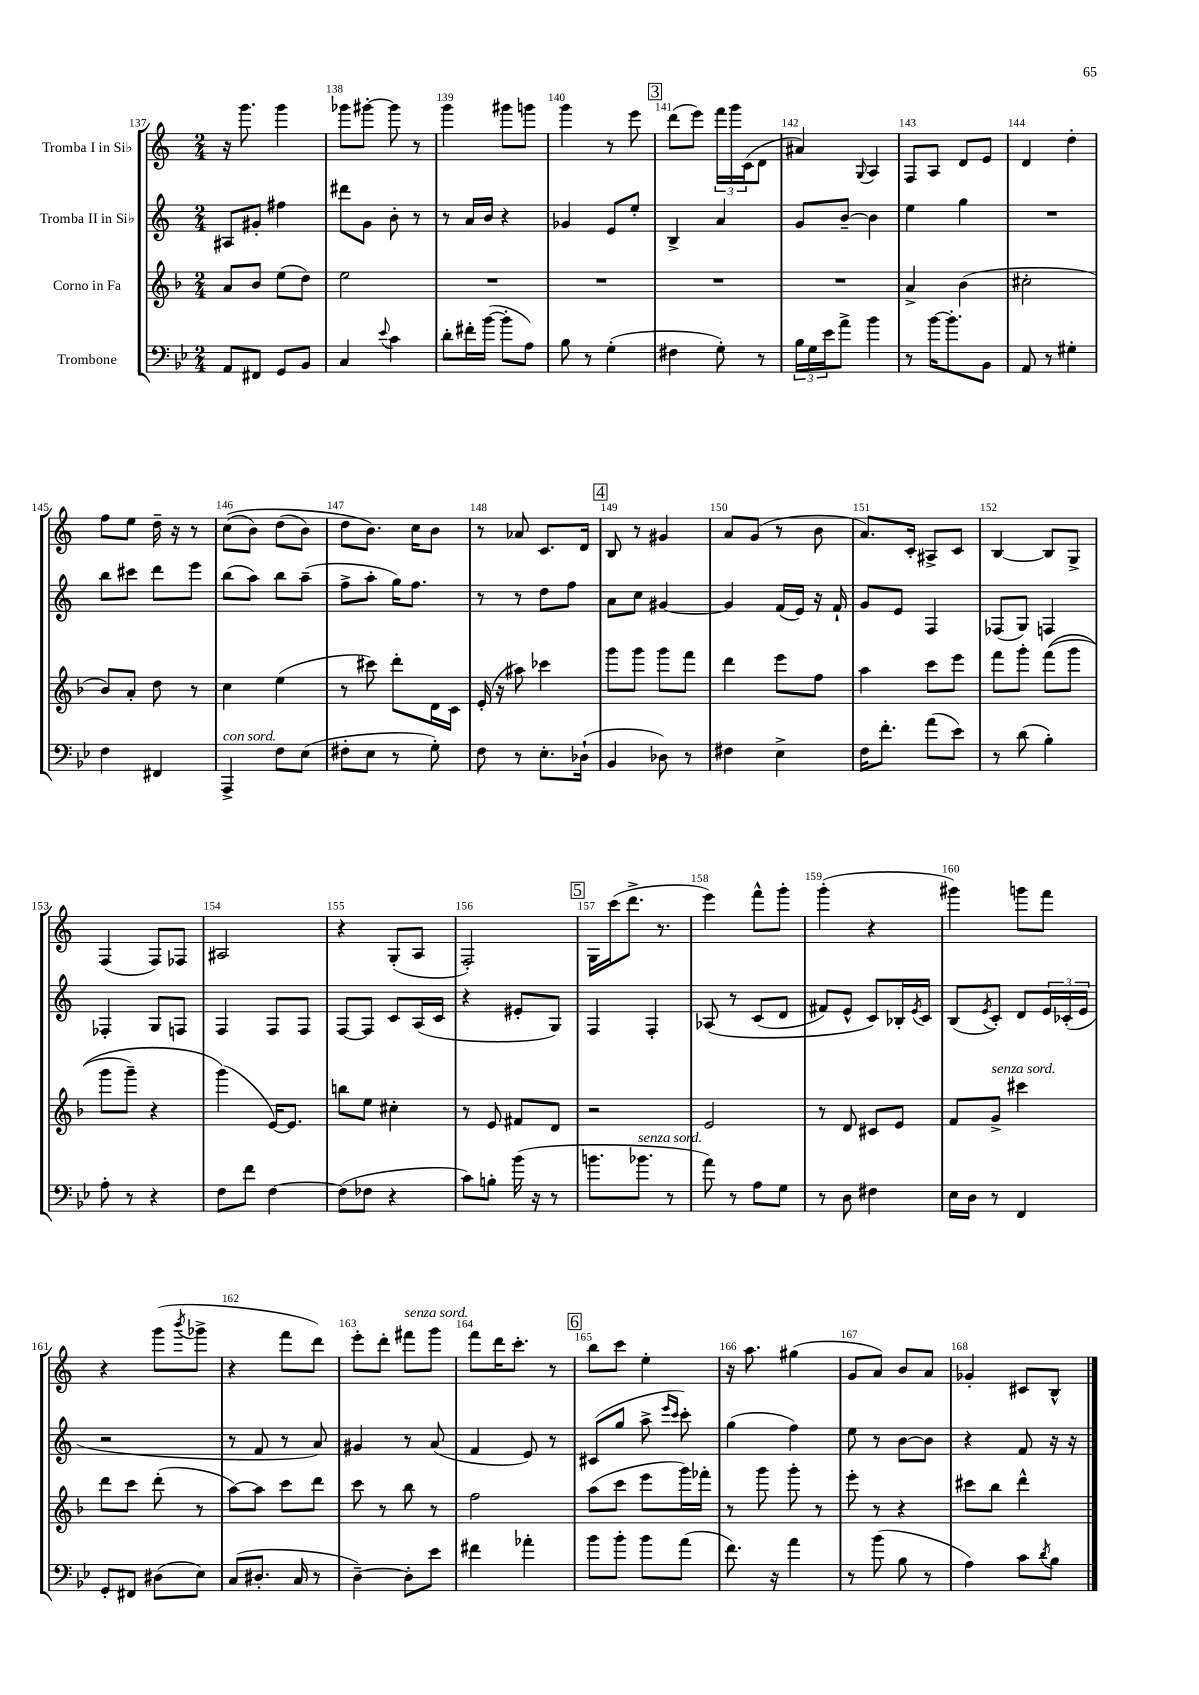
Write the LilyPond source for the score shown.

<<
\new StaffGroup <<
\new Staff = "s0" \with { instrumentName = "Tromba I in Sib" } {
    \clef treble \key c \major \numericTimeSignature \time 2/4
    r16 g'''8. g'''4 |
    ges'''8 gis'''8~-. gis'''8 r8 |
    g'''4 gis'''8 g'''8 |
    g'''4 r8 e'''8 |
    \mark \markup { \box "3" } d'''8( e'''8) \tuplet 3/2 { f'''16 g'''16 c'16( } d'8 |
    ais'4) \appoggiatura { g8 } a4 |
    f8 a8 d'8 e'8 |
    d'4 d''4-. |
    f''8 e''8 d''16-- r16 r8 |
    c''8(\( b'8) d''8( b'8) |
    d''8 b'8.\) c''16 b'8 |
    r8 aes'8 c'8. d'16 |
    \mark \markup { \box "4" } b8 r8 gis'4 |
    a'8 g'8( r8 b'8 |
    a'8.) c'16-. ais8-> c'8 |
    b4~ b8 g8-> |
    f4( f8) fes8 |
    ais2 |
    r4 g8-.( a8 |
    f2-.) |
    \mark \markup { \box "5" } g16 c'''16( d'''8.-> r8. |
    e'''4) f'''8-^ g'''8-. |
    g'''4-.( r4 |
    gis'''4) g'''8 f'''8 |
    r4 g'''8( \acciaccatura { b'''8 } ges'''8-> |
    r4 f'''8 d'''8) |
    e'''8-. d'''8-. fis'''8^\markup { \italic "senza sord." } g'''8 |
    f'''8 d'''16 c'''8.-. r8 |
    \mark \markup { \box "6" } b''8 c'''8 e''4-. |
    r16 a''8. gis''4( |
    g'8 a'8) b'8 a'8 |
    ges'4-. cis'8 b8-^ \bar "|." |
}
\new Staff = "s1" \with { instrumentName = "Tromba II in Sib" } {
    \clef treble \key c \major \numericTimeSignature \time 2/4
    ais8 gis'8-. fis''4 |
    dis'''8 g'8 b'8-. r8 |
    r8 a'16 b'16 r4 |
    ges'4 e'8 e''8-. |
    \mark \markup { \box "3" } b4-> a'4 |
    g'8 b'8~-- b'4 |
    e''4 g''4 |
    R2 |
    b''8 cis'''8 d'''8 e'''8 |
    b''8( a''8) b''8 a''8--( |
    f''8-> a''8-. g''16) f''8. |
    r8 r8 d''8 f''8 |
    \mark \markup { \box "4" } a'8 c''8 gis'4~ |
    gis'4 f'16( e'16) r16 f'16-! |
    g'8 e'8 f4 |
    fes8( g8) f4 |
    fes4-. g8 f8 |
    f4 f8 f8 |
    f8~ f8 c'8 a16( c'16 |
    r4 eis'8-. g8) |
    \mark \markup { \box "5" } f4 f4-. |
    aes8\( r8 c'8( d'8 |
    fis'8) e'8-^ c'8\) bes16-. \acciaccatura { e'8 } c'16 |
    b8( \acciaccatura { e'8 } c'8-.) d'8 \tuplet 3/2 { e'16 ces'16-.( e'16 } |
    r2 |
    r8 f'8 r8 a'8) |
    gis'4 r8 a'8( |
    f'4 e'8) r8 |
    \mark \markup { \box "6" } cis'8( g''8 a''8-> \grace { e'''16 c'''16 } c'''8-.) |
    g''4( f''4) |
    e''8 r8 b'8~ b'8 |
    r4 f'8 r16 r16 \bar "|." |
}
\new Staff = "s2" \with { instrumentName = "Corno in Fa" } {
    \clef treble \key f \major \numericTimeSignature \time 2/4
    a'8 bes'8 e''8( d''8) |
    e''2 |
    R2 |
    R2 |
    \mark \markup { \box "3" } R2 |
    R2 |
    a'4-> bes'4( |
    cis''2-. |
    bes'8) a'8-. d''8 r8 |
    c''4 e''4( |
    r8 cis'''8) d'''8-. d'16 c'16 |
    e'16-.( r16 ais''8) ces'''4 |
    \mark \markup { \box "4" } g'''8 g'''8 g'''8 f'''8 |
    d'''4 e'''8 f''8 |
    a''4 c'''8 e'''8 |
    f'''8 g'''8-. f'''8(\( g'''8 |
    g'''8 g'''8--) r4 |
    g'''4(\) e'16~) e'8. |
    b''8 e''8 cis''4-. |
    r8 e'8 fis'8 d'8 |
    \mark \markup { \box "5" } r2 |
    e'2 |
    r8 d'8 cis'8 e'8 |
    f'8 g'8->^\markup { \italic "senza sord." } cis'''4 |
    d'''8 c'''8 d'''8-.( r8 |
    a''8~) a''8 c'''8 d'''8 |
    c'''8 r8 bes''8 r8 |
    f''2 |
    \mark \markup { \box "6" } a''8( c'''8 e'''8 g'''16) fes'''16-. |
    r8 g'''8 g'''8-. r8 |
    e'''8-. r8 r4 |
    cis'''8 bes''8 d'''4-^ \bar "|." |
}
\new Staff = "s3" \with { instrumentName = "Trombone" } {
    \clef bass \key bes \major \numericTimeSignature \time 2/4
    a,8 fis,8 g,8 bes,8 |
    c4 \appoggiatura { ees'8 } c'4 |
    d'8-. fis'16-. bes'16~( bes'8-. a8) |
    bes8 r8 g4-.( |
    \mark \markup { \box "3" } fis4 g8-.) r8 |
    \tuplet 3/2 { bes16 g16 ees'16 } a'8-> bes'4 |
    r8 bes'16~ bes'8.-. bes,8 |
    a,8 r8 gis4-. |
    f4 fis,4 |
    a,,4->^\markup { \italic "con sord." } f8 ees8( |
    fis8-. ees8 r8 g8-.) |
    f8 r8 ees8.-. des16-!( |
    \mark \markup { \box "4" } bes,4 des8) r8 |
    fis4 ees4-> |
    f16 f'8.-. a'8( ees'8) |
    r8 d'8( bes4-.) |
    a8-. r8 r4 |
    f8 f'8 f4~ |
    f8( fes8 r4 |
    c'8) b8-. bes'16( r16 r8 |
    \mark \markup { \box "5" } b'8. bes'8.^\markup { \italic "senza sord." } r8 |
    a'8) r8 a8 g8 |
    r8 d8 fis4 |
    ees16 d16 r8 f,4 |
    g,8-. fis,8 dis8( ees8) |
    c8( dis8.-. c16 r8 |
    d4~--) d8-. ees'8 |
    fis'4 aes'4-. |
    \mark \markup { \box "6" } bes'8 bes'8-. bes'8 a'8( |
    f'8.) r16 a'4 |
    r8 bes'8( bes8 r8 |
    a4) c'8 \acciaccatura { d'8 } bes8 \bar "|." |
}
>>
>>
\layout { \context { \Score currentBarNumber = #137 \override BarNumber.break-visibility = ##(#f #t #t) barNumberVisibility = #all-bar-numbers-visible } }
